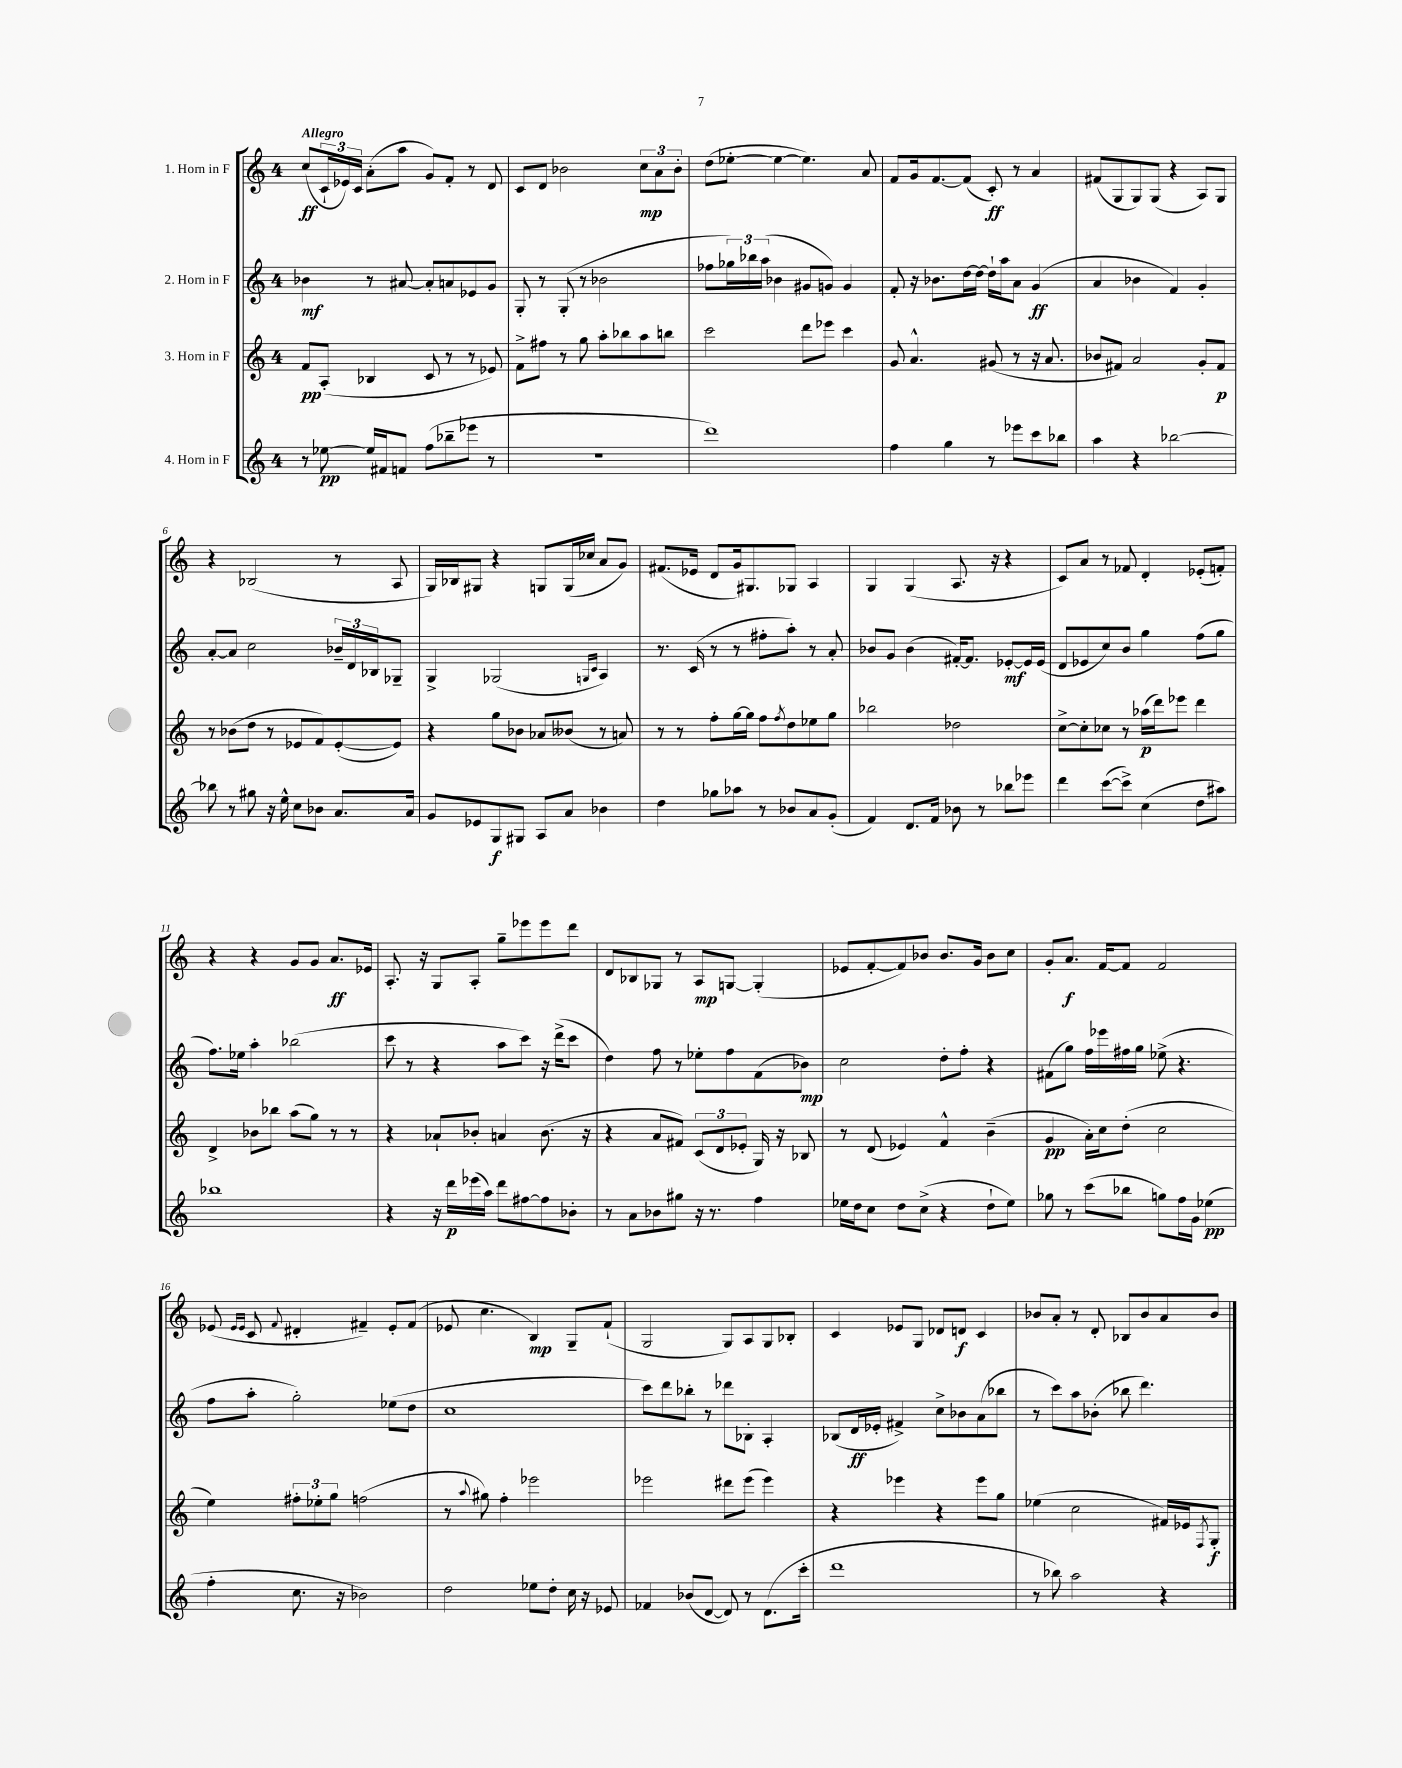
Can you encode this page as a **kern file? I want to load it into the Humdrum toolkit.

**kern	**kern	**kern	**kern
*staff4	*staff3	*staff2	*staff1
*clefG2	*clefG2	*clefG2	*clefG2
*k[]	*k[]	*k[]	*k[]
*M4/4	*M4/4	*M4/4	*M4/4
8r	8f	4b-	(8cc
[8ee-	(8A'	.	24c`
.	.	.	24e-)
.	.	.	24c
16ee-]	4B-	8r	(8a'
16f#	.	.	.
8f	.	[8a#	8aa
(8ff	8c	8a#']	8g)
8bb-~	8r	8a	8f'
8eee-	8r	8e-	8r
8r	8e-)	8g	8d
=	=	=	=
1r	8f^	8G'	8c
.	8ff#	8r	8d
.	8r	(8G'	2b-
.	8gg	8r	.
.	8aa'	2b-	.
.	8bb-	.	.
.	8aa	.	12cc
.	.	.	12a
.	8bb	.	.
.	.	.	12b-'
=	=	=	=
1ddd)	2ccc	8ff-	(8dd
.	.	24gg-)	[8ee-'
.	.	24bb-	.
.	.	(24aa	.
.	.	4b-	4ee-_
.	8ddd	8g#	4.ee-])
.	8eee-	8g)	.
.	4ccc	4g	.
.	.	.	8a
=	=	=	=
4ff	8g	8f'	8f
.	4.a^^	16r	16g
.	.	8.b-	[8.f
4gg	.	.	.
.	.	[16dd	(8f]
.	.	16dd_	.
8r	(8g#	16dd`]	8c')
.	.	16aa	.
8eee-	8r	8a	8r
8ccc	16r	(4g	4a
.	8.a	.	.
8bb-	.	.	.
=	=	=	=
4aa	8b-	4a	(8f#
.	8f#)	.	8G
4r	2a	4b-	8G)
.	.	.	(8G
[2bb-	.	4f)	4r
.	8g'	4g'	8A)
.	8f#	.	8G
=	=	=	=
8bb-]	8r	[8a'	4r
8r	(8b-	8a]	.
8gg#	8dd	2cc	(2B-
16r	8r	.	.
16ee^^	.	.	.
8cc	8e-	.	.
8b-	8f)	.	.
8.a	([8e-'	24b-~	8r
.	.	24d	.
.	.	24B-	.
.	8e-])	8G-~	8A
16a	.	.	.
=	=	=	=
8g	4r	4G^	16G)
.	.	.	16B-
8e-	.	.	8G#
8G	8gg	(2G-	4r
8G#	8b-	.	.
8A	8a-	.	8G
8a	(8b--	.	(16G
.	.	.	16cc-
.	.	16qqG	.
.	.	16qqc	.
4b-	8r	4A)	8a
.	8a)	.	8g)
=	=	=	=
4dd	8r	8.r	(8.f#
.	8r	.	.
.	.	(16c	16e-
8gg-	8ff'	8r	8d
8aa-	[16gg	8r	16g)
.	16gg]	.	8.G#
8r	8ff	8ff#'	.
.	8qff	.	.
8b-	8dd	8aa')	8G-
8a	8ee-	8r	4A
(8g'	8gg	8a'	.
=	=	=	=
4f)	2bb-	8b-	4G
.	.	8g	.
8.d	.	(4b-	(4G
16f	.	.	.
8b-	2dd-	[16f#')	8.A
.	.	8.f#]	.
8r	.	.	.
.	.	.	16r
8bb-	.	[8e-'	4r
8eee-	.	16e-]	.
.	.	(16e-	.
=	=	=	=
4ddd	[8cc^	8d	8c)
.	8cc']	8e-	8a
([8ccc	8cc-	8cc)	8r
8ccc^])	8r	8b	8f-
(4cc	(16aa-	4gg	4d'
.	16ddd)	.	.
.	8eee-	.	.
8dd	4ddd	(8ff	(8e-'
8aa#)	.	8gg	8f')
=	=	=	=
1bb-	4d^	8.ff)	4r
.	.	16ee-	.
.	8b-	4aa'	4r
.	8bb-	.	.
.	(8aa	(2bb-	8g
.	8gg)	.	8g
.	8r	.	8.a
.	8r	.	.
.	.	.	16e-
=	=	=	=
4r	4r	8ccc	8.A'
.	.	8r	.
.	.	.	16r
16r	8a-`	4r	8G
16ddd	.	.	.
(16eee-	8b-'	.	8A'
16aa)	.	.	.
8ddd	4a	8aa	8gg~
[8ff#	.	8ccc)	8eee-
8ff#]	(8.b-	16r	8eee-
.	.	(16ddd^	.
8b-'	.	8ccc	8ddd
.	16r	.	.
=	=	=	=
8r	4r	4dd)	8d
8a	.	.	8B-
8b-	8a	8ff	8G-
8gg#	8f#)	8r	8r
16r	(12c	8ee-'	8A
8.r	.	.	.
.	12d	.	.
.	.	8ff	[8G
.	12e-'	.	.
4ff	16G)	(8f	(4G']
.	16r	.	.
.	8B-	8b-)	.
=	=	=	=
16ee-	8r	2cc	8e-
16dd	.	.	.
8cc	(8d	.	[8f'
8dd	4e-)	.	8f])
(8cc^	.	.	8b-
4r	4f^^	8dd'	8.b-
.	.	8ff'	.
.	.	.	16g
8dd`	(4b~	4r	8b-
8ee-)	.	.	8cc
=	=	=	=
8gg-	4g	(8f#	8g'
8r	.	8gg)	8.a
(8ccc	16a')	16ff	.
.	16cc	16eee-	[16f
8bb-	(8dd'	16ff#	8f]
.	.	16gg	.
8gg)	2cc	(8ee-^	2f
16ff	.	4.r	.
16g	.	.	.
(4ee-	.	.	.
=	=	=	=
4ff'	4ee)	8ff	(8e-
.	.	.	16qqe-
.	.	.	16qqe-
.	.	8aa'	8c
.	.	.	8qqf
8.cc	12ff#'	2gg')	4d#'
.	12ee-'	.	.
.	12gg	.	.
16r	.	.	.
2b-)	(2ff	.	4f#~)
.	.	(8ee-	8e-'
.	.	8dd	(8f#
=	=	=	=
2dd	8r	1cc	8e-
.	8qqaa	.	.
.	8gg#)	.	4.cc
.	4ff'	.	.
8ee-	2eee-	.	4B)
8dd'	.	.	.
16cc	.	.	8G~
16r	.	.	.
8e-	.	.	(8f`
=	=	=	=
4f-	2eee-	8ccc)	2G
.	.	8ddd	.
(8b-	.	8bb-'	.
[8d	.	8r	.
8d])	8ddd#	8ddd-	8G)
8r	(8eee-	8B-'	8A
(8.d	4eee-)	4A'	8G
.	.	.	8B-'
16ccc'	.	.	.
=	=	=	=
1ddd	4r	(8B-	4c
.	.	16d	.
.	.	16e-'	.
.	4eee-	4f#^)	8e-
.	.	.	8G
.	4r	8cc^	8d-
.	.	8b-	8d
.	8eee-	(8a	4c
.	8gg	8bb-	.
=	=	=	=
8r	(4ee-	8r	8b-
8bb-)	.	8ccc)	8a'
2aa	2cc	8aa	8r
.	.	(8b-'	8d'
.	.	8bb-	8B-
.	.	4.ddd)	8b-
4r	16f#)	.	8a
.	16e-	.	.
.	8qF	.	.
.	8G'	.	8b-
==	==	==	==
*-	*-	*-	*-
